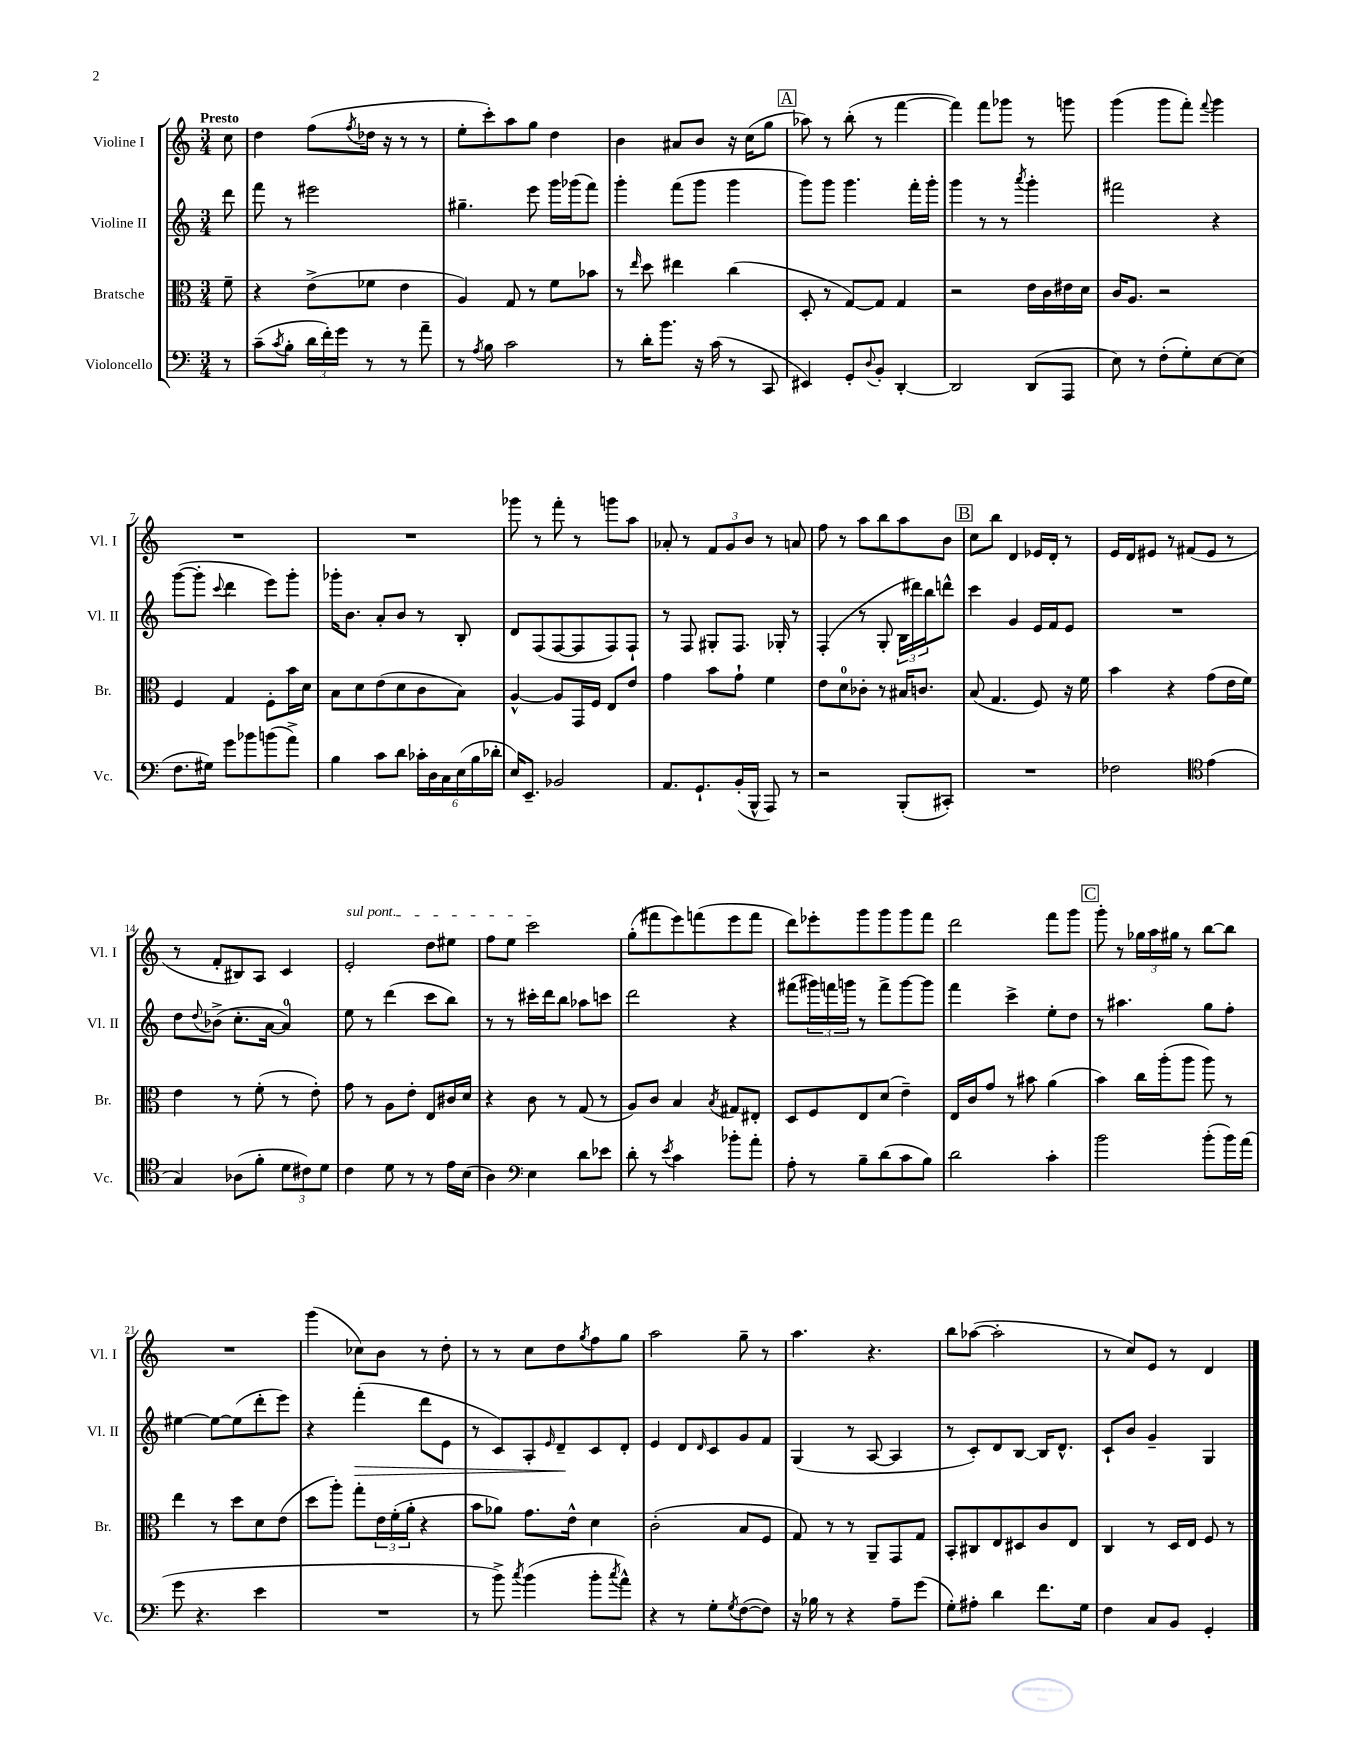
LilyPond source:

<<
\new StaffGroup <<
\new Staff = "s0" \with { instrumentName = "Violine I" shortInstrumentName = "Vl. I" } {
    \clef treble \key c \major \numericTimeSignature \time 3/4 \partial 8 \tempo "Presto"
    c''8 |
    d''4 f''8( \acciaccatura { f''8 } des''16 r16 r8 r8 |
    e''8-. c'''8-.) a''8 g''8 d''4 |
    b'4 ais'8 b'8 r16 c''16( g''8 |
    \mark \markup { \box "A" } aes''8) r8 b''8-.( r8 f'''4~ |
    f'''4) f'''8 ges'''8 r8 g'''8 |
    g'''4( g'''8 f'''8-.) \appoggiatura { f'''8 } g'''4 |
    R2. |
    R2. |
    ges'''8 r8 f'''8-. r8 g'''8 a''8 |
    aes'8-. r8 \tuplet 3/2 { f'8 g'8 b'8 } r8 a'8 |
    f''8 r8 a''8 b''8 a''8 b'8 |
    \mark \markup { \box "B" } c''8 b''8 d'4 ees'16 d'16-. r8 |
    e'16 d'16 eis'8 r8 fis'8( eis'8 r8 |
    r8 f'8-. bis8) a8 c'4 |
    \once \override TextSpanner.bound-details.left.text = \markup { \italic "sul pont." } e'2-.\startTextSpan d''8 eis''8 |
    f''8 e''8 c'''2\stopTextSpan |
    g''8-.( fis'''8 e'''8) f'''8( e'''8 f'''8 |
    d'''8) ees'''8-. g'''8 g'''8 g'''8 f'''8 |
    d'''2 f'''8 g'''8 |
    \mark \markup { \box "C" } g'''8-. r8 \tuplet 3/2 { ges''16 a''16 gis''16 } r8 b''8~ b''8 |
    R2. |
    g'''4( ces''8) b'8 r8 d''8-. |
    r8 r8 c''8 d''8 \acciaccatura { g''8 } f''8 g''8 |
    a''2 g''8-- r8 |
    a''4. r4. |
    b''8 aes''8~( aes''2-. |
    r8 c''8) e'8 r8 d'4 \bar "|." |
}
\new Staff = "s1" \with { instrumentName = "Violine II" shortInstrumentName = "Vl. II" } {
    \clef treble \key c \major \numericTimeSignature \time 3/4 \partial 8
    d'''8 |
    f'''8 r8 eis'''2 |
    gis''4.-- e'''8 g'''16 ges'''16( f'''8) |
    g'''4-. f'''8( g'''8 g'''4 |
    \mark \markup { \box "A" } g'''8) g'''8 g'''4. f'''16-. g'''16-. |
    g'''4 r8 r8 \acciaccatura { a'''8 } g'''4-. |
    fis'''2 r4 |
    g'''8~( g'''8-. \appoggiatura { c'''8 } d'''4 e'''8) g'''8-. |
    ges'''16-. b'8. a'8-. b'8 r8 b8-. |
    d'8 f8( f8~ f8 f8) f8-! |
    r8 f8 gis8-. f8. ges16-. r8 |
    f4-.( r8 g8-. \tuplet 3/2 { b16 dis'''16) b''16 } d'''8-^ |
    \mark \markup { \box "B" } c'''4 g'4 e'16 f'16 e'8 |
    R2. |
    d''8 \appoggiatura { d''8 } bes'8->( c''8.-. a'16~ a'4-0) |
    e''8 r8 d'''4( c'''8 b''8) |
    r8 r8 cis'''16-. d'''16 b''8 aes''8 c'''8 |
    d'''2 r4 |
    fis'''8( \tuplet 3/2 { gis'''16) f'''16 g'''16 } r8 f'''8-> g'''8~ g'''8 |
    f'''4 c'''4-> e''8-. d''8 |
    \mark \markup { \box "C" } r8 ais''4. g''8 f''8-. |
    eis''4~ eis''8~ eis''8( d'''8-. e'''8) |
    r4 f'''4-.\>( d'''8 e'8 |
    r8 c'8) a8-. \grace { e'16 } d'8--\! c'8 d'8-. |
    e'4 d'8 \grace { d'16 } c'8 g'8 f'8 |
    g4( r8 a8~ a4 |
    r8 c'8-.) d'8 b8~ b16 d'8.-^ |
    c'8-! b'8 g'4-- g4 \bar "|." |
}
\new Staff = "s2" \with { instrumentName = "Bratsche" shortInstrumentName = "Br." } {
    \clef alto \key c \major \numericTimeSignature \time 3/4 \partial 8
    f'8-- |
    r4 e'8->( fes'8 e'4 |
    a4) g8 r8 f'8 bes'8 |
    r8 \grace { e''16 } d''8 eis''4 c''4( |
    \mark \markup { \box "A" } d8-. r8 g8~) g8 g4 |
    r2 e'16 c'16 eis'16 d'16 |
    c'16 a8. r2 |
    f4 g4 f8-. b'16 d'16 |
    b8 d'8 e'8( d'8 c'8 b8) |
    a4~-^ a8 g,16 f16 e8 e'8 |
    g'4 b'8 g'8-! f'4 |
    e'8 d'8-0 ces'8-. r8 bis16 c'8. |
    \mark \markup { \box "B" } b8( g4. f8) r16 f'16 |
    b'4 r4 g'8( e'16 f'16) |
    e'4 r8 f'8-.( r8 e'8-.) |
    g'8 r8 a8 e'8-. e8 cis'16 d'16 |
    r4 c'8 r8 g8( r8 |
    a8) c'8 b4 \acciaccatura { b8 } gis8 eis8-. |
    d8 f8 e8 d'8( e'4--) |
    e16 c'16 g'8 r8 bis'8 a'4( |
    \mark \markup { \box "C" } b'4) c''16 a''16-.( a''8 a''8) r8 |
    e''4 r8 d''8 d'8 e'8( |
    d''8 a''8-.) g''8-. \tuplet 3/2 { e'16 f'16-.( a'16-. } r4 |
    b'8 aes'8) g'8. e'16-^ d'4 |
    c'2-.( b8 f8 |
    g8) r8 r8 a,8-- g,8 g8 |
    b,8-. cis8 e8 dis8 c'8 e8 |
    c4 r8 d16 e16 f8 r8 \bar "|." |
}
\new Staff = "s3" \with { instrumentName = "Violoncello" shortInstrumentName = "Vc." } {
    \clef bass \key c \major \numericTimeSignature \time 3/4 \partial 8
    r8 |
    c'8--( \acciaccatura { c'8 } b8-. \tuplet 3/2 { d'16 f'16-.) g'16 } r8 r8 a'8-- |
    r8 \acciaccatura { a8 } b8 c'2 |
    r8 d'16-. b'8. r16 c'16( r8 c,8 |
    \mark \markup { \box "A" } eis,4) g,8-. \appoggiatura { d8 } b,8-. d,4~-. |
    d,2 d,8( a,,8 |
    e8) r8 f8-.( g8-.) e8~ e8( |
    f8. gis16) g'8 bes'8 b'8( a'8->) |
    b4 c'8 d'8 \tuplet 6/4 { ces'16-. d16 c16 e16( b16 des'16-. } |
    e16) e,8.-- bes,2 |
    a,8. g,8.-! b,16-.( b,,16-^ a,,8) r8 |
    r2 b,,8-.( cis,8-.) |
    \mark \markup { \box "B" } R2. |
    fes2 \clef tenor e'4( |
    g4) aes8( f'8-. \tuplet 3/2 { d'8 cis'8) d'8 } |
    c'4 d'8 r8 r8 e'16 b16( |
    a4) \clef bass e4 d'8 ees'8 |
    d'8-. r8 \acciaccatura { e'8 } c'4 bes'8-. a'8-. |
    a8-. r8 b8-- d'8( c'8 b8) |
    d'2 c'4-. |
    \mark \markup { \box "C" } b'2 b'8-.( b'16) a'16( |
    g'8 r4. e'4 |
    R2. |
    r8 b'8->) \acciaccatura { c''8 } b'4( b'8-. \acciaccatura { c''8 } a'8-^) |
    r4 r8 g8-. \acciaccatura { g8 } f8~( f8) |
    r16 bes16 r8 r4 a8-- g'8( |
    g8-.) ais8-. d'4 f'8. g16 |
    f4 c8 b,8 g,4-. \bar "|." |
}
>>
>>
